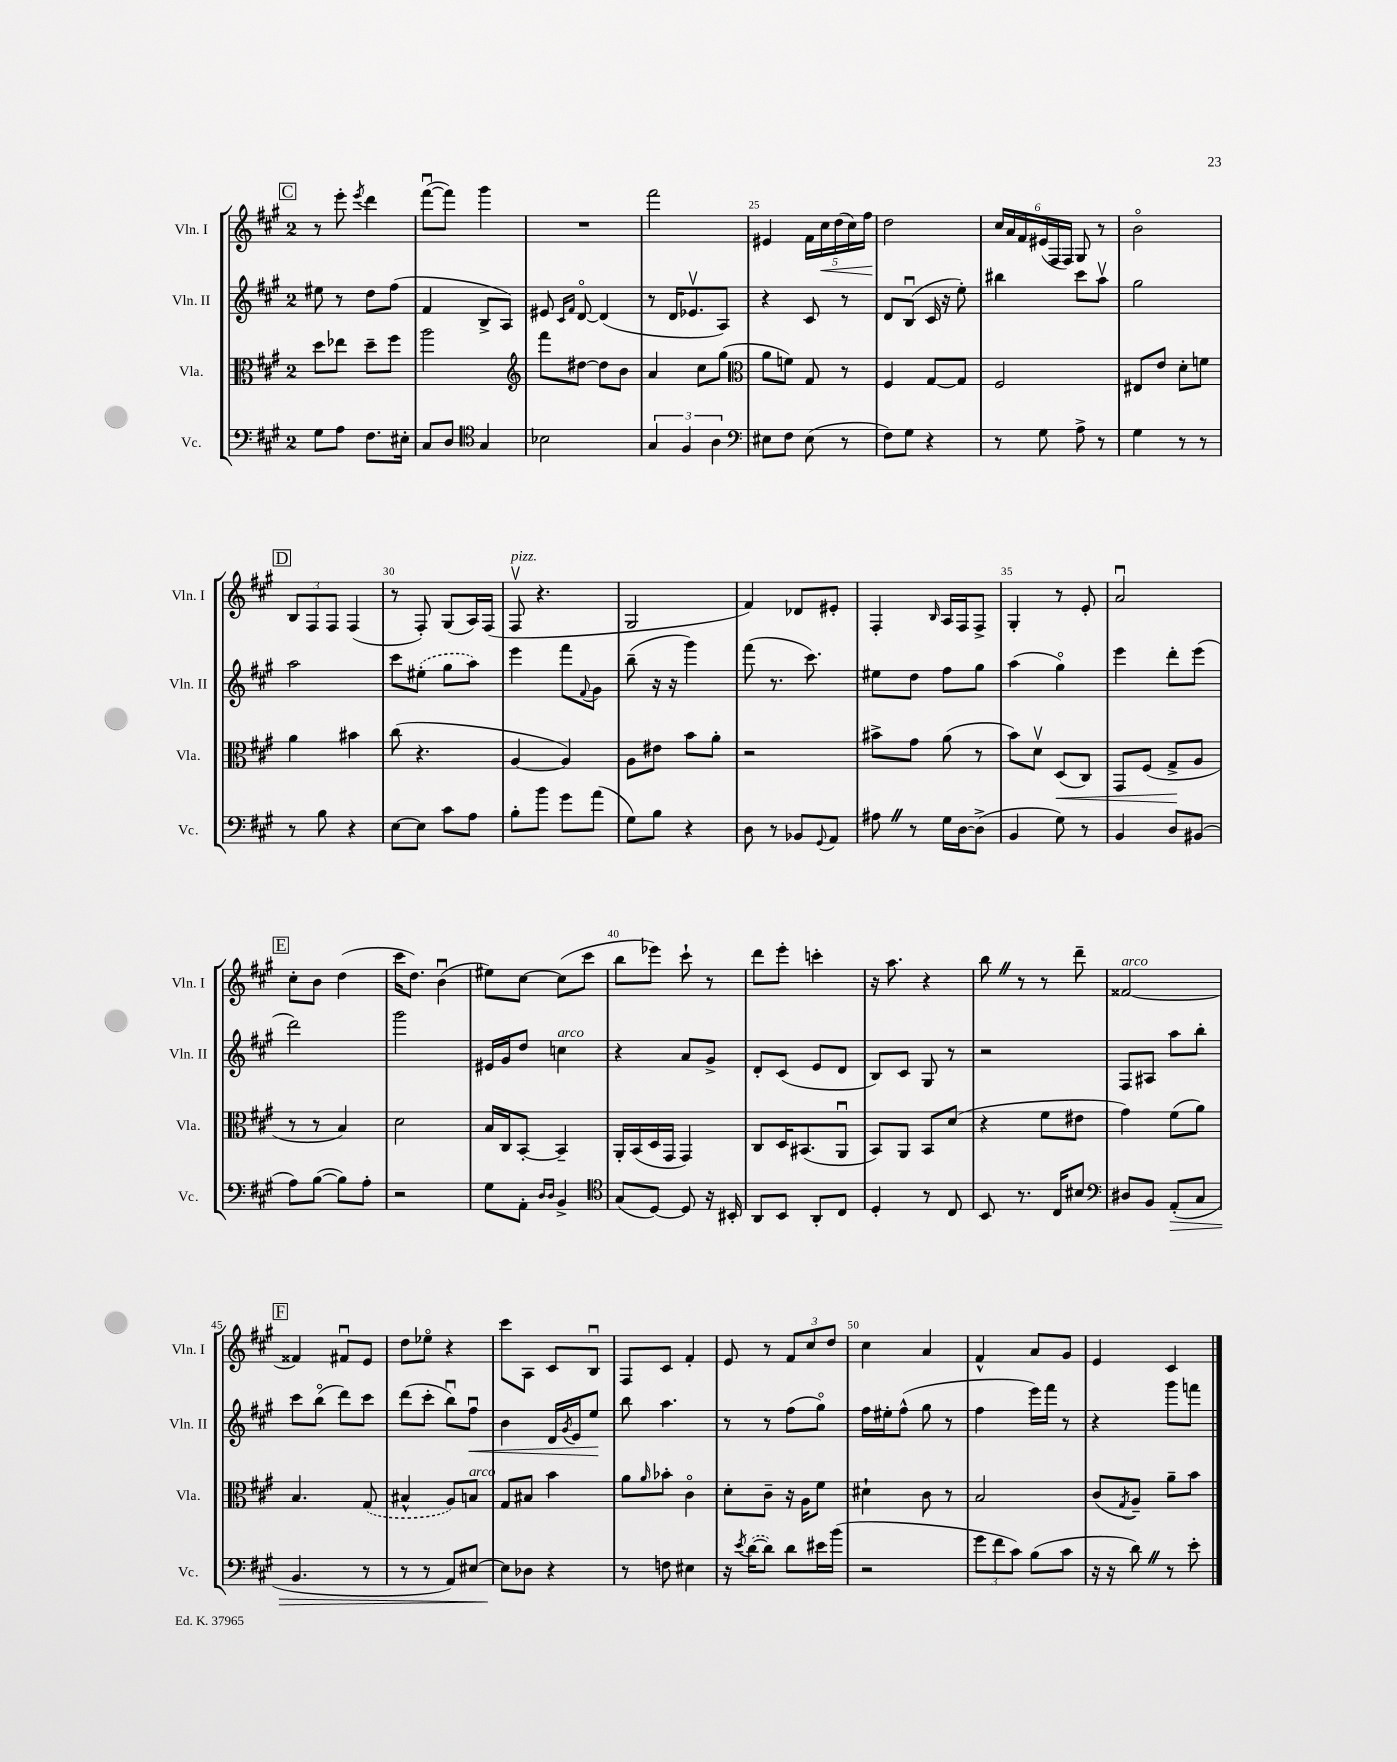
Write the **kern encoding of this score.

**kern	**dynam	**kern	**dynam	**kern	**dynam	**kern	**dynam
*part4	*part4	*part3	*part3	*part2	*part2	*part1	*part1
*staff4	*staff4	*staff3	*staff3	*staff2	*staff2	*staff1	*staff1
*I"Vc.	*	*I"Vla.	*	*I"Vln. II	*	*I"Vln. I	*
*I'Vc.	*	*I'Vla.	*	*I'Vln. II	*	*I'Vln. I	*
*clefF4	*	*clefC3	*	*clefG2	*	*clefG2	*
*k[f#c#g#]	*	*k[f#c#g#]	*	*k[f#c#g#]	*	*k[f#c#g#]	*
*M2/4	*	*M2/4	*	*M2/4	*	*M2/4	*
!!LO:REH:place=s1:t=C
=21	=21	=21	=21	=21	=21	=21	=21
8G#\L	.	8dd\L	.	8ee#X\	.	8r	.
8A\J	.	8ee-X\J	.	8r	.	8eee'\	.
.	.	.	.	.	.	8qeee/	.
8.F#\L	.	8dd~\L	.	8dd\L	.	4ddd\	.
.	.	8ff#\J	.	(8ff#\J	.	.	.
16E#X'\Jk	.	.	.	.	.	.	.
=22	=22	=22	=22	=22	=22	=22	=22
8C#/L	.	2aa\	.	4f#/	.	([8fff#u\L	.
8D/J	.	.	.	.	.	8fff#\J])	.
*clefC4	*	*	*	*	*	*	*
4G#/	.	.	.	8B^/L	.	4ggg#\	.
.	.	.	.	8A/J)	.	.	.
=23	=23	=23	=23	=23	=23	=23	=23
*	*	*clefG2	*	*	*	*	*
2B-X\	.	8fff#\L	.	8e#X/	.	2r	.
.	.	.	.	16qqc#/LL	.	.	.
.	.	.	.	16qqf#/JJ	.	.	.
.	.	[8dd#X\J	.	[8d/	.	.	.
.	.	8dd#\L]	.	(4d/]	.	.	.
.	.	8b\J	.	.	.	.	.
=24	=24	=24	=24	=24	=24	=24	=24
6G#/	.	4a/	.	8r	.	2fff#\	.
.	.	.	.	16d/KL	.	.	.
6F#/	.	.	.	.	.	.	.
.	.	.	.	8.e-Xv/	.	.	.
.	.	8cc#\L	.	.	.	.	.
6A\	.	.	.	.	.	.	.
.	.	(8gg#\J	.	8A/J)	.	.	.
=25	=25	=25	=25	=25	=25	=25	=25
*clefF4	*	*clefC3	*	*	*	*	*
8E#X\L	.	8a\L	.	4r	.	4e#X/	.
8F#\J	.	8fn\J)	.	.	.	.	.
(8E#\	.	8G#/	.	8c#/	.	20f#\LL	.
!	!	!	!	!	!	!	!LO:HP:b
.	.	.	.	.	.	20cc#\	<
.	.	.	.	.	.	(20dd\	.
8r	.	8r	.	8r	.	.	.
.	.	.	.	.	.	20cc#\)	.
.	.	.	.	.	.	20ff#\JJ	.
.	.	.	.	.	.	.	[
=26	=26	=26	=26	=26	=26	=26	=26
8F#\L)	.	4F#/	.	8d/L	.	2dd\	.
8G#\J	.	.	.	(8Bu/J	.	.	.
4r	.	[8G#/L	.	16c#/	.	.	.
.	.	.	.	16r	.	.	.
.	.	8G#/J]	.	8ee'\)	.	.	.
=27	=27	=27	=27	=27	=27	=27	=27
8r	.	2F#/	.	4bb#X\	.	24cc#/LL	.
.	.	.	.	.	.	24a/	.
.	.	.	.	.	.	24f#/	.
8G#\	.	.	.	.	.	(24e#X/	.
.	.	.	.	.	.	24F#/	.
.	.	.	.	.	.	24F#/JJ)	.
8A^\	.	.	.	8ccc#\L	.	8G#/	.
8r	.	.	.	8aav\J	.	8r	.
=28	=28	=28	=28	=28	=28	=28	=28
4G#\	.	8E#X/L	.	2gg#\	.	2b\	.
.	.	8e/J	.	.	.	.	.
8r	.	8d'\L	.	.	.	.	.
8r	.	8fn\J	.	.	.	.	.
!!LO:LB:g=z
!!LO:REH:place=s1:t=D
=29	=29	=29	=29	=29	=29	=29	=29
8r	.	4a\	.	2aa\	.	12B/L	.
.	.	.	.	.	.	12F#/	.
8B\	.	.	.	.	.	.	.
.	.	.	.	.	.	12F#/J	.
4r	.	4b#X\	.	.	.	(4F#/	.
=30	=30	=30	=30	=30	=30	=30	=30
[8E\L	.	(8cc#\	.	8ccc#\L	.	8r	.
8E\J]	.	4.r	.	(8ee#X'\J	.	8F#'/)	.
8c#\L	.	.	.	8gg#\L	.	(8G#/L	.
8A\J	.	.	.	8aa\J)	.	16A/L)	.
.	.	.	.	.	.	(16F#/JJ	.
=31	=31	=31	=31	=31	=31	=31	=31
!	!	!	!	!	!	!LO:TX:a:i:t=pizz.	!
8B'\L	.	[4A/	.	4eee\	.	8F#v/	.
8b\J	.	.	.	.	.	4.r	.
8g#\L	.	4A/])	.	8fff#\L	.	.	.
.	.	.	.	8qqf#/	.	.	.
(8a\J	.	.	.	8g#\J	.	.	.
=32	=32	=32	=32	=32	=32	=32	=32
8G#\L)	.	8A\L	.	(8bb~\	.	2G#/	.
8B\J	.	8e#X\J	.	16r	.	.	.
.	.	.	.	16r	.	.	.
4r	.	8b\L	.	4ggg#\)	.	.	.
.	.	8a'\J	.	.	.	.	.
=33	=33	=33	=33	=33	=33	=33	=33
8D\	.	2r	.	(8fff#\	.	4f#/)	.
8r	.	.	.	8.r	.	.	.
8BB-X/L	.	.	.	.	.	8d-X/L	.
.	.	.	.	8.ccc#\)	.	.	.
8qqGG#/	.	.	.	.	.	.	.
8AA/J	.	.	.	.	.	8e#X'/J	.
=34	=34	=34	=34	=34	=34	=34	=34
8A#XZ\	.	8b#X^\L	.	8ee#X\L	.	4F#'/	.
8r	.	8g#\J	.	8dd\J	.	.	.
.	.	.	.	.	.	16qqB/	.
16G#\LL	.	(8a\	.	8ff#\L	.	16A/LL	.
[16D\J	.	.	.	.	.	16F#/J	.
(8D^\J]	.	8r	.	8gg#\J	.	8F#^/J	.
=35	=35	=35	=35	=35	=35	=35	=35
4BB/	.	8b\L)	.	(4aa\	.	4G#'/	.
.	.	8dv\J	.	.	.	.	.
!	!	!	!LO:HP:b	!	!	!	!
8G#\)	.	(8D/L	<	4gg#\)	.	8r	.
8r	.	8C#/J)	.	.	.	8e'/	.
=36	=36	=36	=36	=36	=36	=36	=36
4BB/	.	8GG#/L	.	4eee\	.	2au/	.
.	.	(8F#/J	.	.	.	.	.
8D/L	.	8G#^/L	.	8ddd'\L	.	.	.
(8BB#X/J	.	8A/J	[	(8eee\J	.	.	.
!!LO:LB:g=z
!!LO:REH:place=s1:t=E
=37	=37	=37	=37	=37	=37	=37	=37
8A\L)	.	8r	.	2ddd\)	.	8cc#'\L	.
([8B\J	.	8r	.	.	.	8b\J	.
8B\L])	.	4B/)	.	.	.	(4dd\	.
8A'\J	.	.	.	.	.	.	.
=38	=38	=38	=38	=38	=38	=38	=38
2r	.	2d\	.	2ggg#\	.	16ccc#\KL	.
.	.	.	.	.	.	8.dd\J)	.
.	.	.	.	.	.	(4bu\	.
=39	=39	=39	=39	=39	=39	=39	=39
8G#\L	.	16B/LL	.	16e#X/LL	.	8ee#X\L)	.
.	.	16C#/J	.	16g#/J	.	.	.
8AA'\J	.	[8BB'/J	.	8dd/J	.	[8cc#\J	.
16qqD/LL	.	.	.	.	.	.	.
16qqD/JJ	.	.	.	.	.	.	.
!	!	!	!	!LO:TX:a:i:t=arco	!	!	!
4BB^/	.	4BB~/]	.	4ccn\	.	(8cc#\L]	.
.	.	.	.	.	.	8ccc#\J	.
=40	=40	=40	=40	=40	=40	=40	=40
*clefC4	*	*	*	*	*	*	*
(8G#/L	.	16AA'/LL	.	4r	.	8bb\L	.
.	.	(16BB/	.	.	.	.	.
[8D/J)	.	16D/	.	.	.	8eee-X\J)	.
.	.	16GG#/JJ	.	.	.	.	.
8D/]	.	4GG#/)	.	8a/L	.	8ccc#`\	.
16r	.	.	.	8g#^/J	.	8r	.
16BB#X'/	.	.	.	.	.	.	.
=41	=41	=41	=41	=41	=41	=41	=41
8AA/L	.	8C#/L	.	8d'/L	.	8ddd\L	.
8BB/J	.	16D/K	.	(8c#/J	.	8eee'\J	.
.	.	(8.BB#X/	.	.	.	.	.
8AA'/L	.	.	.	8e/L	.	4cccn'\	.
8C#/J	.	8AAu/J	.	8d/J	.	.	.
=42	=42	=42	=42	=42	=42	=42	=42
4D'/	.	8BB/L)	.	8B/L)	.	16r	.
.	.	.	.	.	.	8.aa\	.
.	.	8AA/J	.	8c#/J	.	.	.
8r	.	8BB/L	.	8G#/	.	4r	.
8C#/	.	(8d/J	.	8r	.	.	.
=43	=43	=43	=43	=43	=43	=43	=43
8BB/	.	4r	.	2r	.	8bbZ\	.
8.r	.	.	.	.	.	8r	.
.	.	8f#\L	.	.	.	8r	.
16C#/KL	.	.	.	.	.	.	.
8B#X/J	.	8e#X\J	.	.	.	8ddd~\	.
=44	=44	=44	=44	=44	=44	=44	=44
*clefF4	*	*	*	*	*	*	*
!	!	!	!	!	!	!LO:TX:a:i:t=arco	!
8D#X/L	.	4g#\)	.	8F#/L	.	[2f##X/	.
8BB/J	.	.	.	8A#X/J	.	.	.
!	!LO:HP:b	!	!	!	!	!	!
(8AA'/L	>	(8f#\L	.	8aa\L	.	.	.
8C#/J	.	8a\J)	.	8bb'\J	.	.	.
!!LO:LB:g=z
!!LO:REH:place=s1:t=F
=45	=45	=45	=45	=45	=45	=45	=45
4.BB/	.	4.B/	.	8ccc#\L	.	4f##X/]	.
.	.	.	.	(8bb\J	.	.	.
.	.	.	.	8ddd\L)	.	8f#Xu/L	.
8r	.	(8G#/	.	8ccc#\J	.	8e/J	.
=46	=46	=46	=46	=46	=46	=46	=46
8r	.	4B#X^^/	.	(8ddd\L	.	8dd\L	.
8r	.	.	.	8ccc#'\J	.	8ee-X\J	.
8AA/L)	.	8A/L)	.	8bbu\L)	.	4r	.
!	!	!LO:TX:a:i:t=arco	!	!	!	!	!
!	!	!	!	!	!LO:HP:b	!	!
[8E#X/J	.	8Bn/J	.	8ff#u\J	<	.	.
=47	=47	=47	=47	=47	=47	=47	=47
8E#\L]	.	8G#/L	.	4b\	.	8ccc#\L	.
8D-X\J	]	8B#X/J	.	.	.	8A\J	.
4r	.	4b\	.	16d/LL	.	8c#/L	.
.	.	.	.	8qg#/	.	.	.
.	.	.	.	16e/J	.	.	.
.	.	.	.	8ee/J	.	8Bu/J	.
.	.	.	.	.	[	.	.
=48	=48	=48	=48	=48	=48	=48	=48
8r	.	8a\L	.	8bb\	.	8F#/L	.
.	.	16qqa/	.	.	.	.	.
8Fn\	.	8b-X'\J	.	4.aa\	.	8c#/J	.
4E#X\	.	4c#\	.	.	.	4f#'/	.
=49	=49	=49	=49	=49	=49	=49	=49
16r	.	8d'\L	.	8r	.	8e/	.
8qe/	.	.	.	.	.	.	.
([16d\KL	.	.	.	.	.	.	.
8d\J])	.	8c#~\J	.	8r	.	8r	.
8d\L	.	16r	.	(8ff#\L	.	12f#/L	.
.	.	16A\KL	.	.	.	.	.
.	.	.	.	.	.	12cc#/	.
16e#X\L	.	8f#\J	.	8gg#\J)	.	.	.
.	.	.	.	.	.	12dd/J	.
(16b\JJ	.	.	.	.	.	.	.
=50	=50	=50	=50	=50	=50	=50	=50
2r	.	4d#X`\	.	16ff#\LL	.	4cc#\	.
.	.	.	.	16ee#X'\J	.	.	.
.	.	.	.	(8ff#^^\J	.	.	.
.	.	8c#\	.	8gg#\	.	4a/	.
.	.	8r	.	8r	.	.	.
=51	=51	=51	=51	=51	=51	=51	=51
12g#\L	.	2B/	.	4ff#\	.	4f#^^/	.
12f#\	.	.	.	.	.	.	.
12c#\J)	.	.	.	.	.	.	.
(8B\L	.	.	.	16eee\LL)	.	8a/L	.
.	.	.	.	16fff#\JJ	.	.	.
8c#\J	.	.	.	8r	.	8g#/J	.
=52	=52	=52	=52	=52	=52	=52	=52
16r	.	(8c#/L	.	4r	.	4e/	.
16r	.	.	.	.	.	.	.
.	.	8qG#/	.	.	.	.	.
8dZ\)	.	8A~/J)	.	.	.	.	.
8r	.	8a~\L	.	8ggg#\L	.	4c#/	.
8e'\	.	8b\J	.	8fffn\J	.	.	.
==	==	==	==	==	==	==	==
*-	*-	*-	*-	*-	*-	*-	*-
